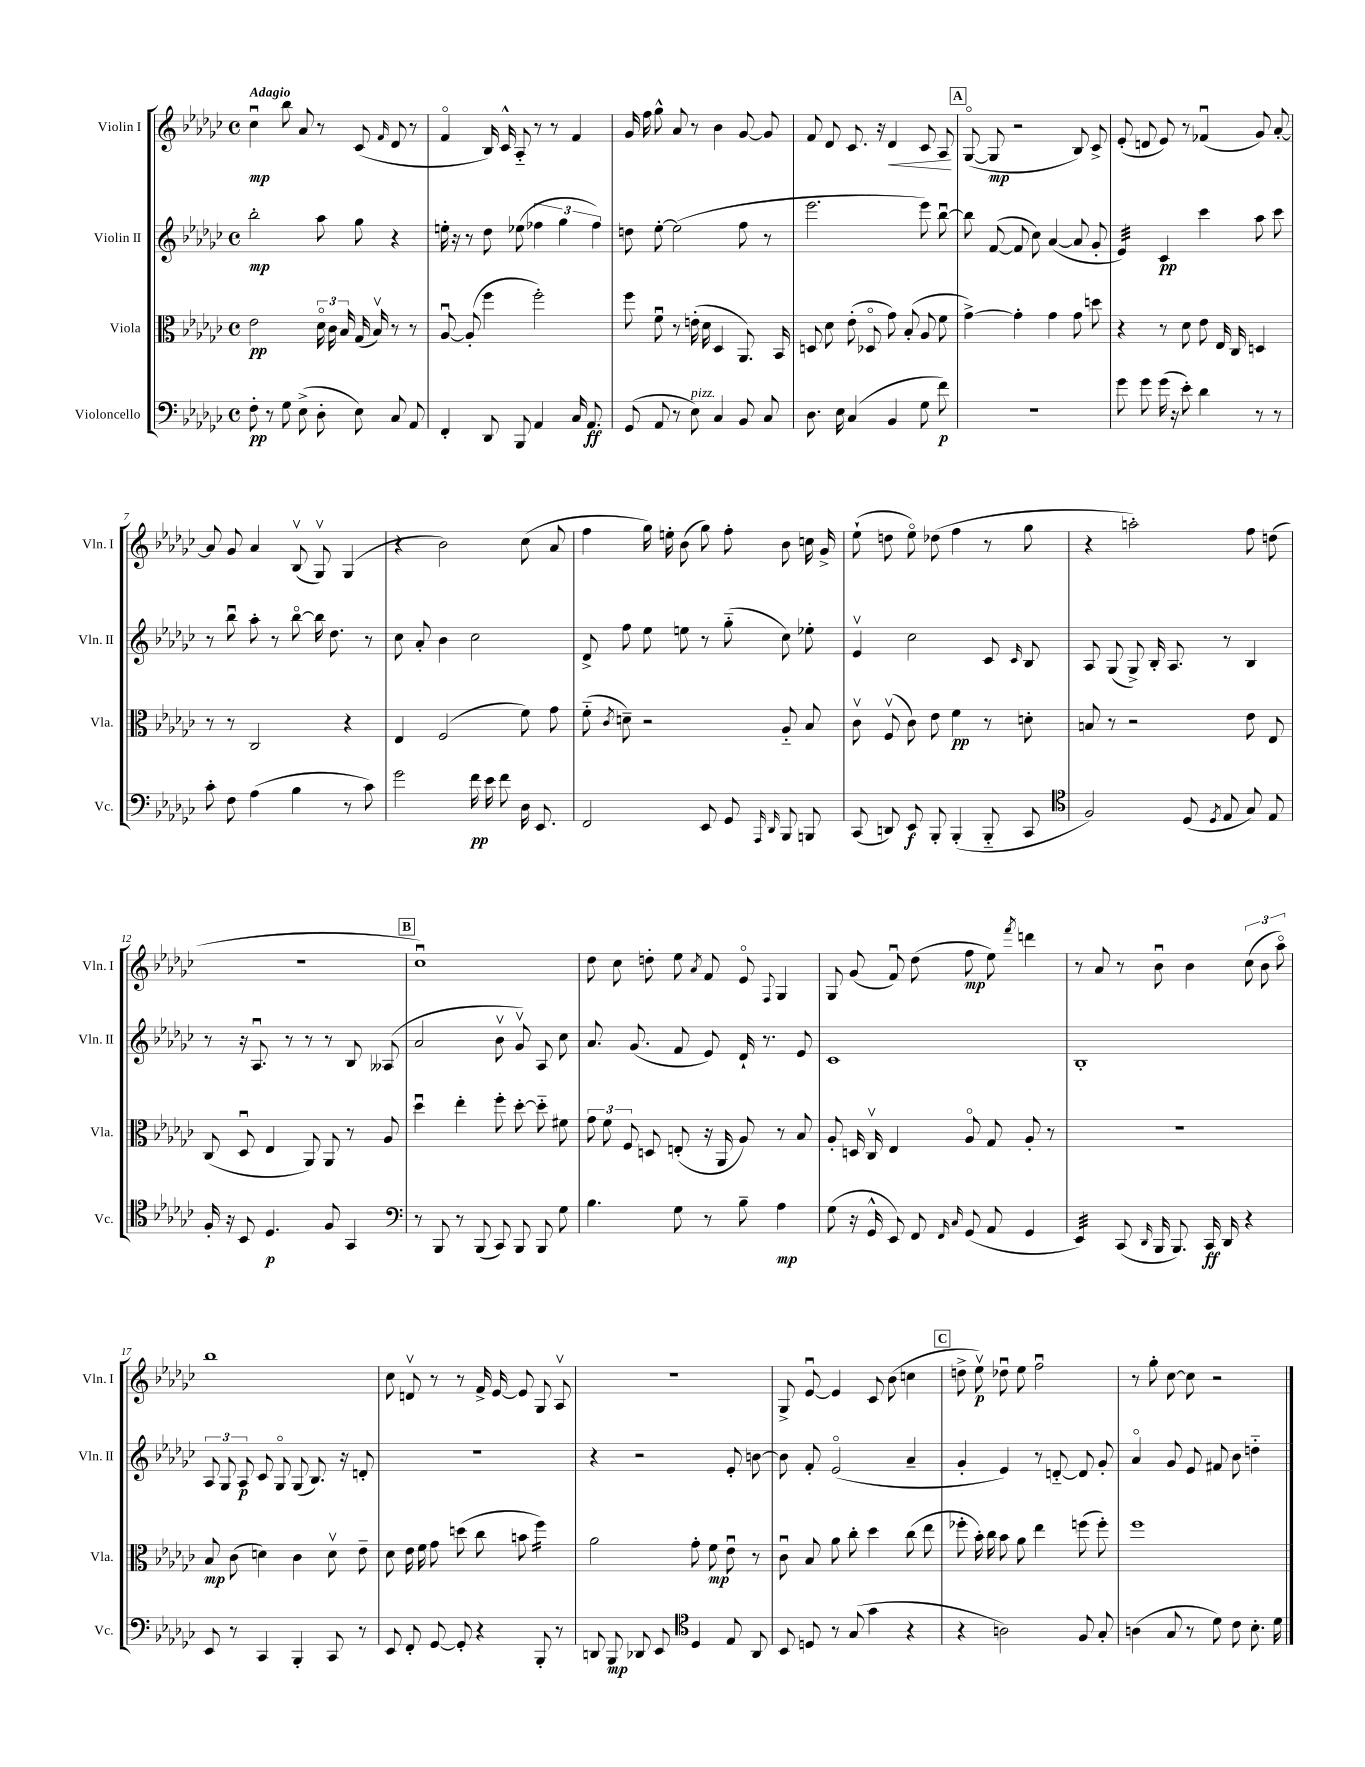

**kern	**kern	**kern	**kern
*staff4	*staff3	*staff2	*staff1
*clefF4	*clefC3	*clefG2	*clefG2
*k[b-e-a-d-g-c-]	*k[b-e-a-d-g-c-]	*k[b-e-a-d-g-c-]	*k[b-e-a-d-g-c-]
*M4/4	*M4/4	*M4/4	*M4/4
*met(c)	*met(c)	*met(c)	*met(c)
8F'\	2e-\	2bb-'\	4cc-u\
8r	.	.	.
8G-\	.	.	8bb-\
(8E-^\	.	.	8a-/
8D-'\	24d-o\	8aa-\	8r
.	24c-\	.	.
.	24B-/	.	.
8E-\)	(16G-/	8gg-\	(8c-/
.	16B-v/)	.	.
.	.	.	16qqf/
8C-/	8r	4r	8d-/
8AA-/	8r	.	8r
=	=	=	=
4FF'/	[8A-u/	16ee'\	4fo/
.	.	16r	.
.	(8A-'/]	8r	.
8DD-/	4ff\	8dd-\	16B-/)
.	.	.	16c-^^/
8BBB-/	.	(8ee-\	8A-'~/
4AA-/	2ff'\)	6ff-\	8r
.	.	.	8r
.	.	6gg-\	.
16C-/	.	.	4f/
8.AA-/	.	.	.
.	.	6ff-\)	.
=	=	=	=
(8GG-/	8ff\	8dd\	16g-/
.	.	.	16ff\
8AA-/	8fu\	[8ee-'\	8gg-^^\
8r	8r	(2ee-\]	8a-/
8E-\)	(16e'\	.	8r
.	16d-\	.	.
4C-/	4D-/	.	4b-\
8BB-/	8.AA-/)	8ff\	[8g-/
8C-/	.	8r	8g-/]
.	16BB-/	.	.
=	=	=	=
8.D-\	8D/	2.eee-\	8f/
.	8d-\	.	8d-/
16E-\	.	.	.
(4C-/	(8e-'\	.	8.c-/
.	8D-o/	.	.
.	.	.	16r
4BB-/	8g-\)	.	4d-/
.	(8B-'/	.	.
8G-\	8A-/	8eee-\)	8c-/
8f\)	8f\	[8bb-u\	8A-/
=	=	=	=
1r	[4g-^\)	8bb-\]	([8G-o/
.	.	([8f/	8G-/]
.	4g-'\]	8f/]	2r
.	.	8cc-\)	.
.	4g-\	([4a-/	.
.	8g-\	8a-/]	8B-/)
.	8dd\	8g-'/	8c-^/
=	=	=	=
8g-\	4r	4e-/)	(8e-'/
8g-\	.	.	8d/
(16g-\	8r	4c-/	8e-/)
16r	.	.	.
8e-'\)	8d-\	.	8r
4d-\	8e-\	4ccc-\	(4f-u/
.	16E-/	.	.
.	16C-/	.	.
8r	4D/	8aa-\	8g-/)
8r	.	8ccc-\	[8a-'/
=	=	=	=
8c-'\	8r	8r	8a-/]
8F\	8r	8bb-u\	8g-/
(4A-\	2C-/	8aa-'\	4a-/
.	.	8r	.
4B-\	.	[8bb-o\	(8B-v/
.	.	16bb-\]	8G-v/)
.	.	8.dd-\	.
8r	4r	.	(4G-/
8c-\)	.	8r	.
=	=	=	=
2g-\	4E-/	8cc-\	4r
.	.	8a-'/	.
.	(2F/	4b-\	2b-\)
16f\	.	2cc-\	.
16e-\	.	.	.
8f\	.	.	.
16D-\	8f\)	.	(8cc-\
8.EE-/	.	.	.
.	8g-\	.	8a-/
=	=	=	=
2FF/	(8f'~\	8d-^/	4ff\
.	8qc-/	.	.
.	8d~\)	8ff\	.
.	2r	8ee-\	16gg-\)
.	.	.	16ee'\
.	.	8ee\	(8b-\
8EE-/	.	8r	8gg-\)
8GG-/	.	(8gg-'~\	8ff'\
16qqAAA-/	.	.	.
16qqDD-/	.	.	.
8BBB-/	8A-'~/	8cc-\)	8b-\
8BBB/	8B-/	8ee-'\	16cc\
.	.	.	16g-^/
=	=	=	=
(8CC-/	8c-v\	4e-v/	(8ee-`\
8DD/)	(8Fv/	.	8dd\
8EE-/	8c-\)	2cc-\	8ee-o\)
8BBB-'/	8e-\	.	(8dd-\
(4BBB-'/	4f\	.	4ff\
8BBB-'~/	8r	8c-/	8r
.	.	16qqc-/	.
8CC-/	8d'\	8B-/	8gg-\
=	=	=	=
*clefC4	*	*	*
2F/)	8B/	8A-/	4r
.	8r	(8G-/	.
.	2r	8G-^/)	2aa'\)
.	.	16B-'/	.
.	.	8.A-/	.
(8D-/	.	.	.
8qD-/	.	.	.
8E-/	.	8r	.
8G-/)	8e-\	4B-/	8ff\
8E-/	8E-/	.	(8dd\
=	=	=	=
16F'/	(8C-/	8r	1r
16r	.	.	.
8BB-/	8D-u/	16r	.
.	.	8.A-u/	.
4.D-/	4E-/	.	.
.	.	8r	.
.	8AA-/)	8r	.
8F/	8AA-/	8r	.
4GG-/	8r	8B-/	.
.	8A-/	(8A--/	.
=	=	=	=
*clefF4	*	*	*
8r	4dd-u\	2a-/	1cc-u)
8BBB-/	.	.	.
8r	4ee-'\	.	.
(8BBB-/	.	.	.
8CC-/)	8ff'\	8b-v\	.
8BBB-/	[8dd-'\	8g-v/)	.
8BBB-/	8dd-'~\]	8A-/	.
8G-\	8f#\	8cc-\	.
=	=	=	=
4.B-\	12g-\	8.a-/	8dd-\
.	12f\	.	.
.	.	.	8cc-\
.	12F/	.	.
.	.	(8.g-/	.
.	8D/	.	8dd'\
8G-\	(8E'/	8f/	8ee-\
.	.	.	8qa-/
8r	16r	8e-/)	8f/
.	16AA-/	.	.
8B-~\	8A-/)	16d-`/	8e-o/
.	.	8.r	.
.	.	.	8qqF/
4A-\	8r	.	4G-/
.	8B-/	8e-/	.
=	=	=	=
(8G-\	8A-'/	1c-	8G-/
16r	16D/	.	(8g-/
16GG-^^/	16C-v/	.	.
8EE-/)	4E-/	.	8fu/)
8FF/	.	.	(8dd-\
16qqFF/	.	.	.
16qqC-/	.	.	.
(8GG-/	8A-o/	.	8ff\
8AA-/	8G-/	.	8ee-\)
.	.	.	8qfff/
4GG-/	8A-'/	.	4ddd\
.	8r	.	.
=	=	=	=
4EE-/)	1r	1B-'	8r
.	.	.	8a-/
(8CC-/	.	.	8r
16qqDD-/	.	.	.
16BBB-/	.	.	8b-u\
8.BBB-/)	.	.	.
.	.	.	4b-\
16CC-/	.	.	.
16DD-/	.	.	.
4r	.	.	(12cc-\
.	.	.	12b-\
.	.	.	12aa-o\)
=	=	=	=
8EE-/	8B-/	12A-/	1bb-
.	.	12G-/	.
8r	(8c-\	.	.
.	.	12A-/	.
4CC-/	4d\)	8c-/	.
.	.	8G-o/	.
4BBB-'/	4c-\	(8G-/	.
.	.	8.B-/)	.
8CC-/	8dv\	.	.
.	.	16r	.
8r	8e-~\	8d'/	.
=	=	=	=
8EE-/	8d-\	1r	8cc-\
8FF'/	16e-\	.	8dv/
.	16f\	.	.
[8GG-/	8g-\	.	8r
8GG-'/]	(8dd\	.	8r
4r	8cc-\	.	16f^/
.	.	.	[16e-/
.	8b\	.	8e-/]
8BBB-'/	4ff\)	.	8G-/
8r	.	.	8A-v/
=	=	=	=
8DD/	2a-\	4r	1r
8BBB-/	.	.	.
8DD-/	.	2r	.
8EE-/	.	.	.
*clefC4	*	*	*
4D-/	8g-'\	.	.
.	8f\	.	.
8E-/	8e-u\	8e-'/	.
8AA-/	8r	[8b\	.
=	=	=	=
8BB-/	8c-u\	8b\]	8G-^/
8D/	8B-/	8f'/	[8e-u/
8r	8a-\	(2e-o/	4e-/]
(8G-/	8cc-'\	.	.
4g-\	4dd-\	.	8c-/
.	.	.	(8b-\
4r	(8cc-\	4a-~/	4cc\
.	8ee-\	.	.
=	=	=	=
4r	8ff-'\	4g-'/	8dd^\
.	16b-'\)	.	8ee-v\)
.	16cc-\	.	.
2A\)	8b-\	4e-/)	8dd-u\
.	8a-\	.	8ee-\
.	4ee-\	8r	2ffu\
.	.	[8d'~/	.
8F/	(8ff\	8d/]	.
8G-'/	8ff'\)	8g-'/	.
=	=	=	=
(4A\	1ff	4a-o/	8r
.	.	.	8gg-'\
8G-/	.	8g-/	[8cc-\
8r	.	8e-/	8cc-\]
8d-\)	.	8f#/	2r
8c-\	.	8b-\	.
8.B-'\	.	4dd'~\	.
16d-\	.	.	.
==	==	==	==
*-	*-	*-	*-
